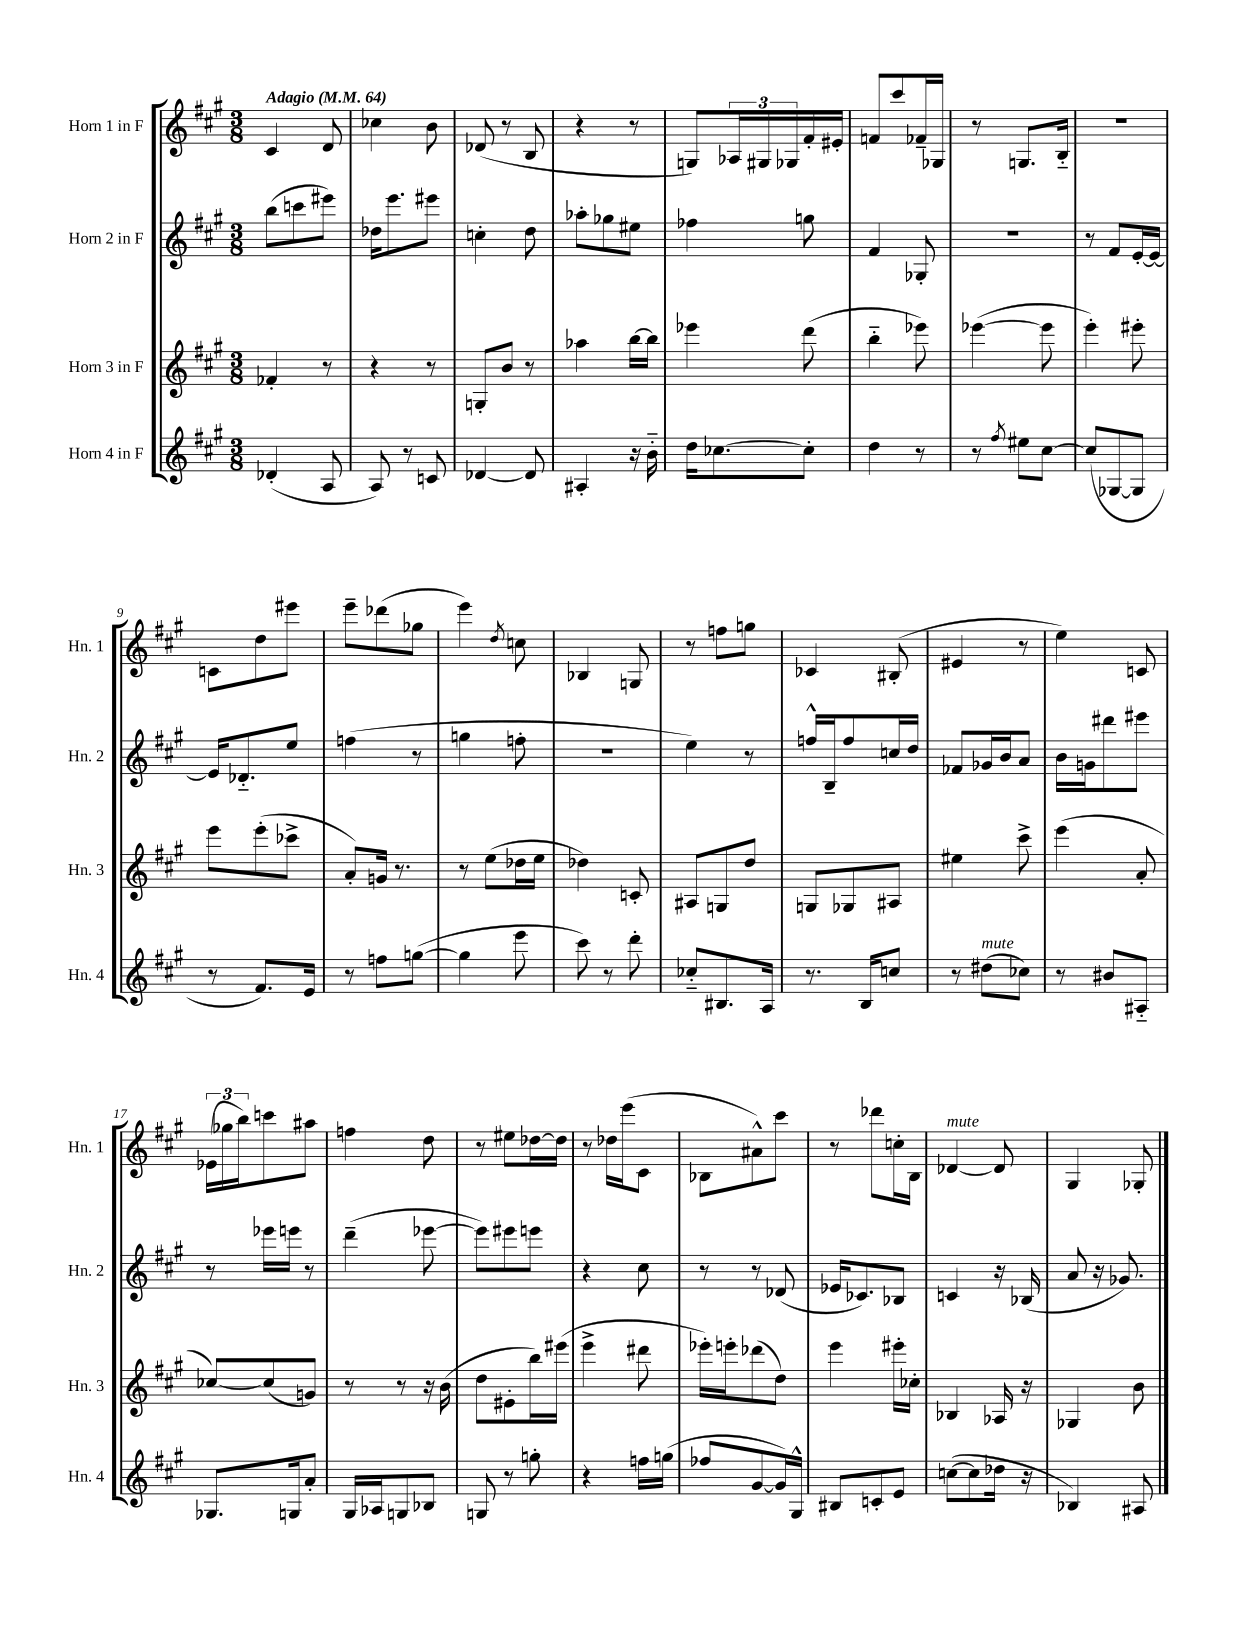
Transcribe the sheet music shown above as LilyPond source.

<<
\new StaffGroup <<
\new Staff = "s0" \with { instrumentName = "Horn 1 in F" shortInstrumentName = "Hn. 1" } {
    \clef treble \key a \major \numericTimeSignature \time 3/8 \tempo "Adagio" 4 = 64
    cis'4 d'8 |
    ces''4 b'8 |
    des'8( r8 b8 |
    r4 r8 |
    g8) \tuplet 3/2 { aes16 gis16 ges16 } fis'16-. eis'16-. |
    f'8 cis'''8 fes'16-- ges16 |
    r8 g8. b16-_ |
    R4. |
    c'8 d''8 eis'''8 |
    e'''8-- des'''8( ges''8 |
    e'''4) \acciaccatura { d''8 } c''8 |
    bes4 g8 |
    r8 f''8 g''8 |
    ces'4 bis8-.( |
    eis'4 r8 |
    e''4) c'8 |
    \tuplet 3/2 { ees'16( ges''16 b''16) } c'''8 ais''8 |
    f''4 d''8 |
    r8 eis''8 des''16~ des''16 |
    r8 des''16 e'''16( cis'8 |
    bes8 ais'8-^) cis'''8 |
    r8 des'''8 c''16-. b16 |
    des'4~^\markup { \italic "mute" } des'8 |
    gis4 ges8-. \bar "|." |
}
\new Staff = "s1" \with { instrumentName = "Horn 2 in F" shortInstrumentName = "Hn. 2" } {
    \clef treble \key a \major \numericTimeSignature \time 3/8
    b''8( c'''8 eis'''8) |
    des''16 e'''8. eis'''8 |
    c''4-. d''8 |
    aes''8-. ges''8 eis''8 |
    fes''4 g''8 |
    fis'4 ges8-. |
    R4. |
    r8 fis'8 e'16~-. e'16~ |
    e'16 des'8.-_ e''8 |
    f''4( r8 |
    g''4 f''8-. |
    r4. |
    e''4) r8 |
    f''16-^ b16-- f''8 c''16 d''16 |
    fes'8 ges'16 b'16 a'8 |
    b'16 g'16 dis'''8 eis'''8 |
    r8 ees'''16 e'''16 r8 |
    d'''4--( ees'''8~ |
    ees'''8) eis'''8 e'''8 |
    r4 cis''8 |
    r8 r8 des'8( |
    ees'16 ces'8.) bes8 |
    c'4 r16 bes16( |
    a'8 r16 ges'8.) \bar "|." |
}
\new Staff = "s2" \with { instrumentName = "Horn 3 in F" shortInstrumentName = "Hn. 3" } {
    \clef treble \key a \major \numericTimeSignature \time 3/8
    fes'4-. r8 |
    r4 r8 |
    g8-. b'8 r8 |
    aes''4 b''16~ b''16 |
    ees'''4 d'''8( |
    b''4-_ ees'''8) |
    ees'''4~( ees'''8 |
    e'''4-.) eis'''8-. |
    e'''8 e'''8-.( ces'''8-> |
    a'8-.) g'16 r8. |
    r8 e''8( des''16 e''16 |
    des''4) c'8-. |
    ais8 g8 d''8 |
    g8 ges8 ais8 |
    eis''4 cis'''8-> |
    e'''4( a'8-. |
    ces''8~) ces''8( g'8) |
    r8 r8 r16 b'16( |
    d''8 eis'8-. b''16) eis'''16( |
    e'''4-> dis'''8 |
    ees'''16-.) e'''16-. des'''8( d''8) |
    e'''4 eis'''16-. ces''16-. |
    bes4 aes16 r16 |
    ges4 b'8 \bar "|." |
}
\new Staff = "s3" \with { instrumentName = "Horn 4 in F" shortInstrumentName = "Hn. 4" } {
    \clef treble \key a \major \numericTimeSignature \time 3/8
    des'4-.( a8 |
    a8) r8 c'8 |
    des'4~ des'8 |
    ais4-. r16 b'16-_ |
    d''16 ces''8.~ ces''8-. |
    d''4 r8 |
    r8 \acciaccatura { fis''8 } eis''8 cis''8~ |
    cis''8( ges8~ ges8 |
    r8 fis'8.) e'16 |
    r8 f''8 g''8~( |
    g''4 e'''8 |
    cis'''8) r8 d'''8-. |
    ces''8-_ bis8. a16 |
    r8. b16 c''8 |
    r8 dis''8^\markup { \italic "mute" }( ces''8) |
    r8 bis'8 ais8-_ |
    ges8. g16 a'8-. |
    gis16 aes16 g8 bes8 |
    g8 r8 g''8-. |
    r4 f''16 g''16( |
    fes''8 gis'8~ gis'16) gis16-^ |
    bis8 c'8-. e'8 |
    c''8~( c''8 des''16 r16 |
    bes4) ais8 \bar "|." |
}
>>
>>
